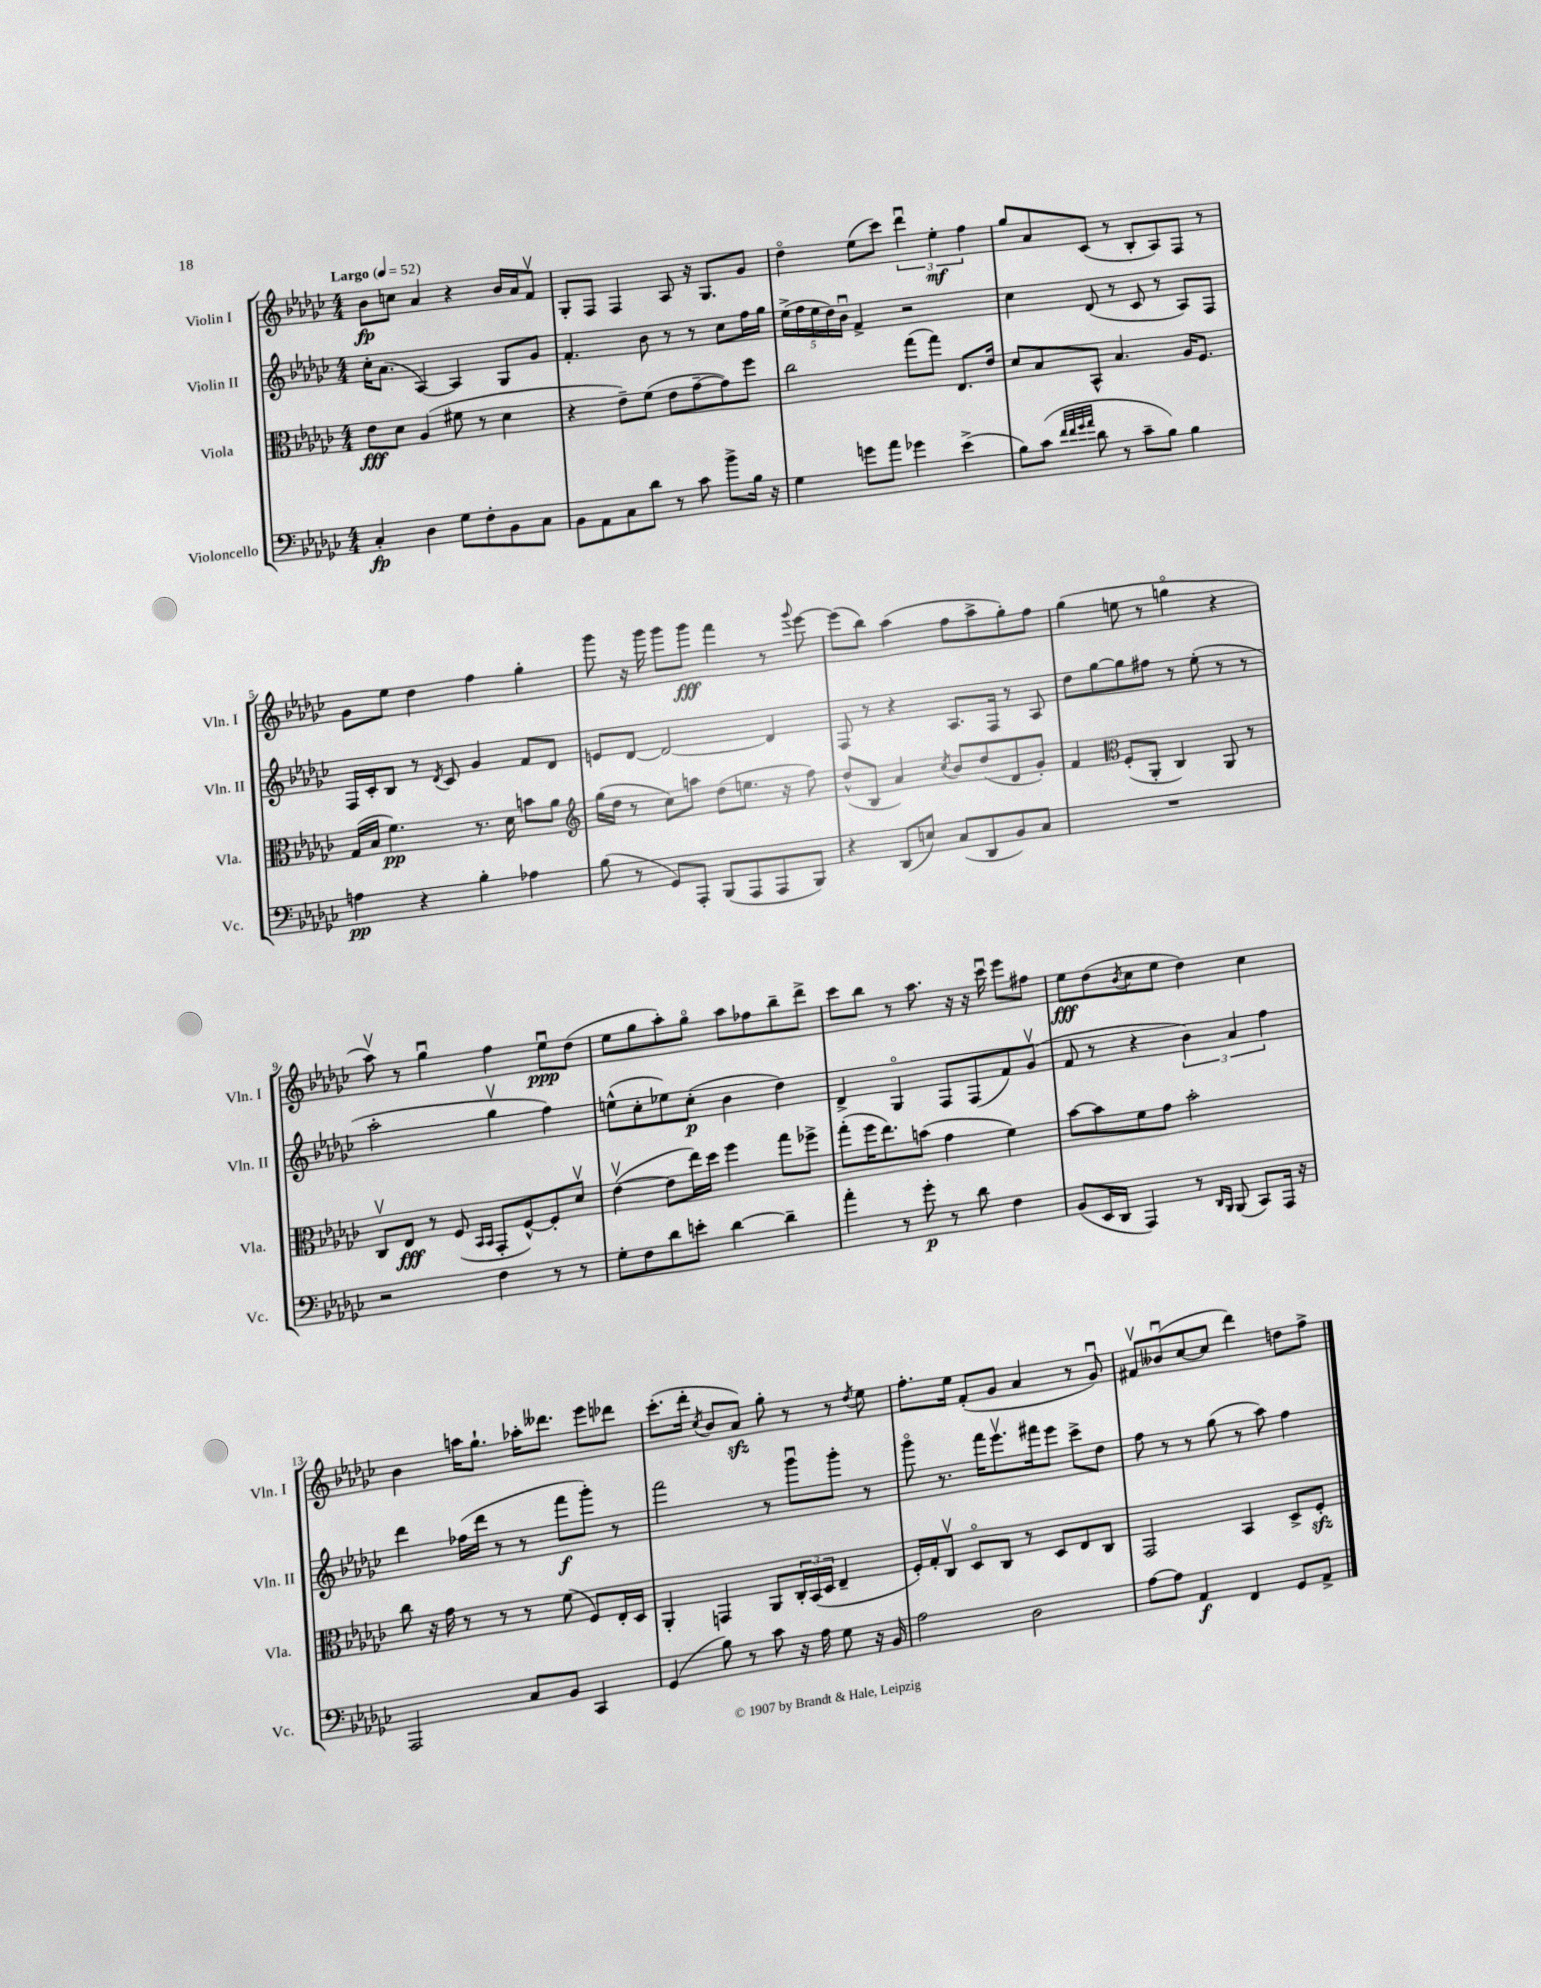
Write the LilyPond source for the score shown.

<<
\new StaffGroup <<
\new Staff = "s0" \with { instrumentName = "Violin I" shortInstrumentName = "Vln. I" } {
    \clef treble \key ges \major \numericTimeSignature \time 4/4 \tempo "Largo" 4 = 52
    bes'8\fp c''8 aes'4 r4 bes'16 aes'16 f'8\upbow |
    ges8-. f8 f4 aes8 r16 ges8. ges'8 |
    des''4\flageolet ees''8( ces'''8) \tuplet 3/2 { des'''4\downbow ees''4-.\mf f''4 } |
    ges''8 aes'8 ces'8( r8 bes8-. aes8) f8 r8 |
    ges'8 ees''8 des''4 f''4 ges''4-. |
    ges'''8 r16 ges'''16 ges'''8 ges'''8\fff f'''4 r8 \appoggiatura { ges'''8 } ees'''8~ |
    ees'''8( bes''8) aes''4( f''8 aes''8-> ges''8-.) f''8 |
    ges''4( e''8 r8 g''4\flageolet r4 |
    aes''8\upbow) r8 ges''4\downbow f''4 ees''8\downbow\ppp des''8( |
    ees''8 ges''8 aes''8-.) ges''8\flageolet aes''8 fes''8 bes''8-- des'''8-> |
    ces'''8 bes''8 r8 aes''8. r16 r16 ces'''16\downbow ees'''8 fis''8 |
    ees''8\fff des''8( \acciaccatura { bes'8 } ces''8 ees''8 des''4) ces''4 |
    bes'4 a''16 ges''8.-! aes''16-. deses'''8. ees'''8 des'''8 |
    ces'''8.-.( des'''16-. \acciaccatura { ces''8 } bes'8 aes'8\sfz) ges''8-. r8 r8 \acciaccatura { des''8 } ees''8 |
    f''8.-. ees''16 f'8-.( ges'8 aes'4 r8 ges'8\downbow) |
    fis'8\upbow beses'8\downbow( ces''8~ ces''8 des'''4) d''8 f''8-> \bar "|." |
}
\new Staff = "s1" \with { instrumentName = "Violin II" shortInstrumentName = "Vln. II" } {
    \clef treble \key ges \major \numericTimeSignature \time 4/4
    ces''16-. aes'8.( aes4~) aes4 ges8 ges'8 |
    f'4.-. bes'8 r8 r8 ces''8 f''16 ges''16 |
    \tuplet 5/4 { ees''16->( f''16 ees''16 des''16) bes'16\downbow } f'4-> r2 |
    ces''4 des'8( r8 ces'8 r8 aes8) f8 |
    f16 ces'16-. bes8 r8 \acciaccatura { des'8 } ces'8 ges'4 f'8 des'8 |
    e'8 des'8~ des'2~ des'4 |
    f8 r8 r4 aes8. f16 r8 aes8 |
    des''8 ges''8~ ges''8 fis''8 r8 ees''8-.( r8 r8 |
    aes''2-. ges''4\upbow f''4) |
    e''8-^( ces''8-. ees''8) ces''8-.\p( bes'4 des''4) |
    des'4-> ges4\flageolet f8 f8( f'8) ges'8\upbow( |
    f'8 r8 r4 \tuplet 3/2 { bes'4) aes'4 f''4 } |
    des'''4 fes''16( des'''16 r8 r8 f'''8\f ges'''8-.) r8 |
    f'''2 r8 ges'''8\downbow ges'''8-. r8 |
    ges'''8\flageolet r8. f'''16 ees'''8.\upbow fis'''16 ees'''8 ces'''8-> des''8 |
    f''8 r8 r8 ges''8( r8 aes''8) f''4 \bar "|." |
}
\new Staff = "s2" \with { instrumentName = "Viola" shortInstrumentName = "Vla." } {
    \clef alto \key ges \major \numericTimeSignature \time 4/4
    ees'8\fff des'8 aes4( fis'8 r8 des'4 |
    r4 ees'8--) f'8( ees'8 ges'8~-- ges'8) f''8 |
    ces''2 ges''8( ges''8) ees8. ees'16 |
    des'8 bes8 bes,8-^ bes4. aes16 f8. |
    ges16( bes16 f'4.\pp) r8. des'16 b'8 aes'8 |
    \clef treble ges''16( des''16 r8 ces''8) a''8 des''8( e''8. r16 f''8) |
    des''8-^( bes8 aes'4) \acciaccatura { ces''8 } bes'8 des''8( des'8 ges'8-.) |
    f'4 \clef alto f8-.( aes,8-. ces4) aes,8 r8 |
    ces8\upbow ees8\fff r8 f8( \grace { bes,16 bes,16 } ges,8-. f8~-^) f8-. des'8\upbow |
    ees'4~\upbow( ees'8 ees''16) des''16 f''4 ges''8 fes''8-> |
    ges''8-.( f''16 ees''8.) b'8( ges'4 f'4) |
    bes'8~ bes'8 f'8 ges'8 bes'2-. |
    ces''8 r16 ges'16 r8 r8 r8 f'8( f8) ees16-. des16 |
    aes,4-. g,4 aes,8 \tuplet 3/2 { ces16-. bes,16( des16 } ees4-- |
    f16-.) ges16-. ces8\upbow des8\flageolet ces8 r8 des8 ees8 ces8 |
    ges,2 bes,4 des8-> f8-.\sfz \bar "|." |
}
\new Staff = "s3" \with { instrumentName = "Violoncello" shortInstrumentName = "Vc." } {
    \clef bass \key ges \major \numericTimeSignature \time 4/4
    ces4-.\fp des4 ges8 f8-. bes,8 ces8 |
    bes,8 aes,8 ces8 des'8 r8 ces'8 bes'8-> bes16 r16 |
    ges4 g'8 aes'8 ges'4 ees'4->( |
    bes8) ces'8( \grace { f'32 f'32 ges'32 aes'32 } des'8 r8 ces'8-- bes8) bes4 |
    a4\pp r4 bes4-. aes4 |
    bes8( r8 ges,8) aes,,8-. bes,,8( aes,,8 aes,,8 bes,,8) |
    r4 des,8( e8) ces8( des,8 bes,8) ces8 |
    R1 |
    r2 f4 r8 r8 |
    ges8-. f8 des'8 e'8-. des'4~ des'4-- |
    aes'4-. r8 ges'8-.\p r8 des'8 f4 |
    bes,8( ees,16 des,16 aes,,4) r8 \grace { des,16 bes,,16 } bes,,8( ces,8) aes,,16 r16 |
    aes,,2 ces8 bes,8 ces,4 |
    ges,4( bes8) r8 ces'8 r16 aes16 ges8 r16 bes,16 |
    aes2 des2 |
    aes8~ aes8 aes,4\f f,4 ges,8 aes,8-> \bar "|." |
}
>>
>>
